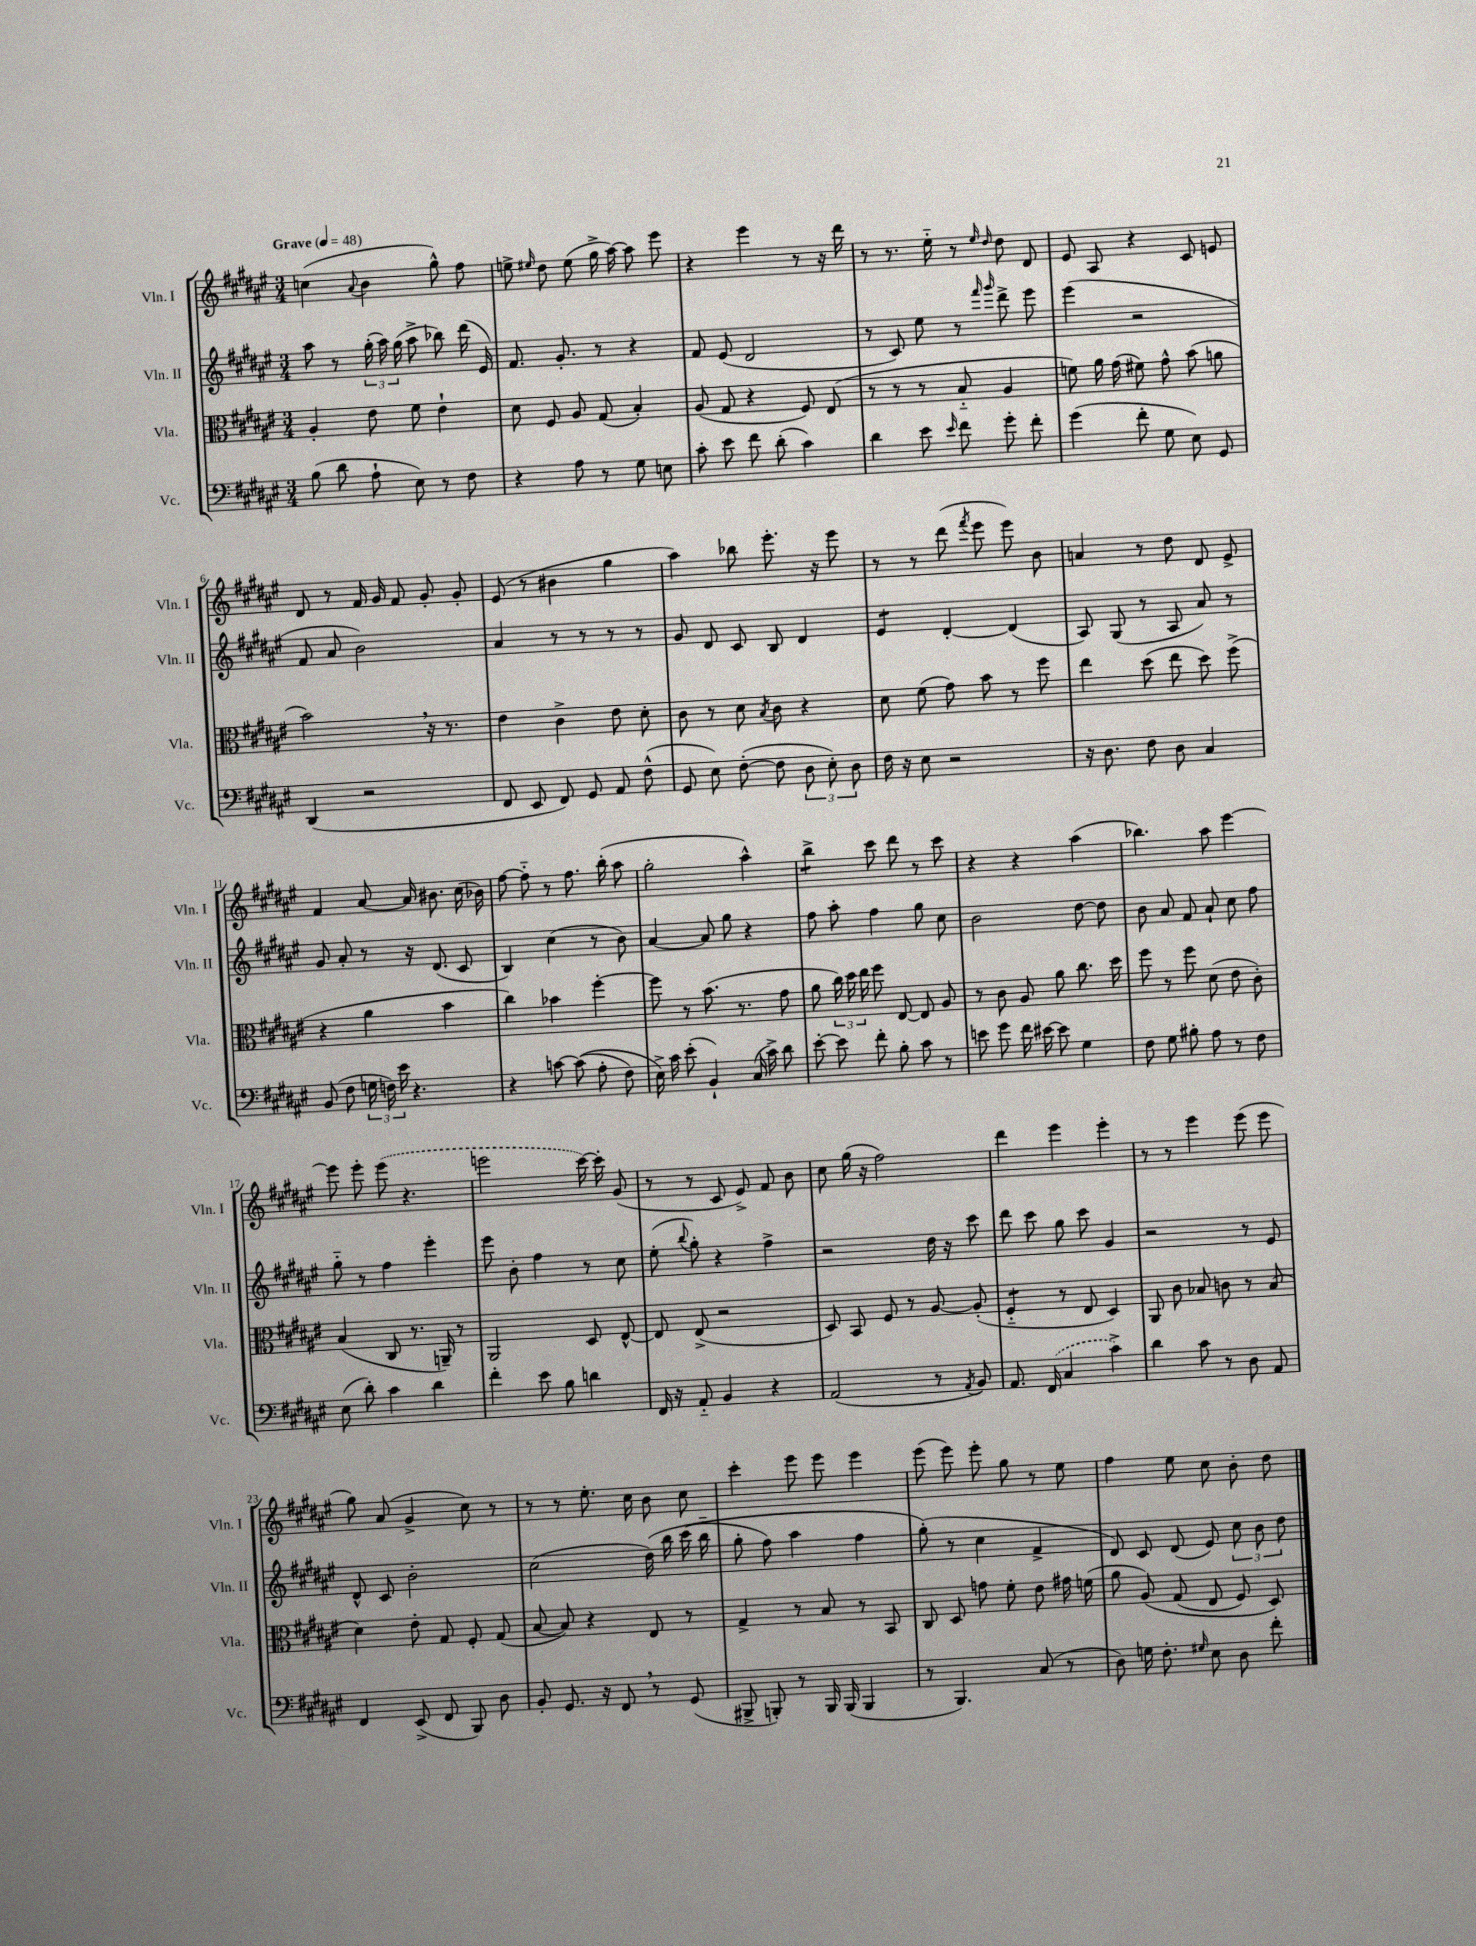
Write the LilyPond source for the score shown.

<<
\new StaffGroup <<
\new Staff = "s0" \with { instrumentName = "Vln. I" shortInstrumentName = "Vln. I" } {
    \clef treble \key fis \major \numericTimeSignature \time 3/4 \tempo "Grave" 4 = 48
    \autoBeamOff c''4( \appoggiatura { ais'8 } b'4 gis''8-^) fis''8 |
    e''8-> \grace { eis''16 } dis''8 eis''8( gis''16-> ais''16~) ais''8 eis'''8 |
    r4 eis'''4 r8 r16 dis'''16 |
    r8 r8. eis''16-_ r8 \grace { eis''16 dis''16 } dis''8 dis'8 |
    eis'8 ais8 r4 cis'8 e'8 |
    dis'8 r8 fis'16 gis'16 fis'8 gis'8-. gis'8-. |
    eis'8( r8 bis'4 gis''4 |
    ais''4) bes''8 eis'''8.-. r16 eis'''8 |
    r8 r8 dis'''8( \acciaccatura { fis'''8 } eis'''8 eis'''8) b'8 |
    a'4 r8 dis''8 dis'8 eis'8-> |
    fis'4 ais'8~ ais'16 bis'8. cis''16( bes'16) |
    fis''8~ fis''8-_ r8 fis''8. b''16-.( ais''8 |
    gis''2-. ais''4-^) |
    b''4:8-> cis'''8 dis'''8 r8 cis'''8 |
    r4 r4 ais''4( |
    bes''4.) ais''8 eis'''4~ |
    eis'''8 eis'''8-. \once \slurDashed eis'''8( r4. |
    e'''2 cis'''16~) cis'''16-. gis'8( |
    r8 r8 cis'8 eis'8->) fis'8 b'8 |
    cis''8 gis''16( r16 fis''2) |
    dis'''4 eis'''4 eis'''4-. |
    r8 r8 eis'''4 eis'''8( eis'''8 |
    gis''8) ais'8( gis'4-> cis''8) r8 |
    r8 r8 eis''8.-. cis''16 b'8 cis''8 |
    cis'''4-. eis'''8 eis'''8 eis'''4 |
    eis'''8( eis'''8) eis'''8-. gis''8 r8 eis''8 |
    fis''4 eis''8 cis''8 b'8-. dis''8 \bar "|." |
}
\new Staff = "s1" \with { instrumentName = "Vln. II" shortInstrumentName = "Vln. II" } {
    \clef treble \key fis \major \numericTimeSignature \time 3/4
    \autoBeamOff ais''8 r8 \tuplet 3/2 { gis''16-.( ais''16) gis''16( } ais''8-> bes''8) dis'''16( eis'16) |
    fis'8. gis'8.-. r8 r4 |
    fis'8 eis'8( dis'2 |
    r8 cis'8) eis''8 r8 \grace { fis'''16 gis'''16 } dis'''8-> eis'''8 |
    eis'''4( r2 |
    fis'8 ais'8 b'2) |
    ais'4 r8 r8 r8 r8 |
    gis'8 dis'8 cis'8 b8 dis'4 |
    eis'4:8 dis'4~-. dis'4( |
    ais8) gis8( r8 ais8 ais'8) r8 |
    gis'8 ais'8-. r8 r16 dis'8.( cis'8 |
    b4) cis''4( r8 b'8) |
    ais'4~ ais'8 gis''8 r4 |
    fis''8 ais''8-. fis''4 gis''8 cis''8 |
    b'2 dis''8~ dis''8 |
    b'8 ais'8 fis'8 ais'8-! cis''8 fis''8 |
    gis''8-_ r8 fis''4 eis'''4-. |
    eis'''8 b'8-. fis''4 r8 cis''8 |
    eis''8-.( \appoggiatura { b''8 } gis''8-.) r4 fis''4-> |
    r2 dis''16 r16 cis'''8 |
    dis'''8 cis'''8 gis''8 cis'''8 gis'4 |
    r2 r8 eis'8 |
    dis'8-^ cis'8 b'2-. |
    cis''2( dis''16)\( b''16 cis'''16( b''16-_ |
    gis''8-. fis''8) ais''4 fis''4 |
    gis''8-.(\) r8 cis''4 fis'4-> |
    dis'8) cis'8 dis'8( eis'8) \tuplet 3/2 { cis''8 b'8 dis''8 } \bar "|." |
}
\new Staff = "s2" \with { instrumentName = "Vla." shortInstrumentName = "Vla." } {
    \clef alto \key fis \major \numericTimeSignature \time 3/4
    \autoBeamOff ais4-. eis'8 fis'8 eis'4-! |
    dis'8 fis8 ais8 gis8( b4-.) |
    ais8( gis8 r4 fis8) eis8( |
    r8 r8 r8 b8-_ ais4 |
    f'8) ais'16 gis'16( fis'8) gis'8-^ b'8( a'8 |
    b'2) \breathe r16 r8. |
    eis'4 cis'4-> eis'8 dis'8-. |
    cis'8 r8 dis'8 \acciaccatura { b8 } cis'8 r4 |
    dis'8 fis'8( gis'8) b'8 r8 fis''8 |
    eis''4 dis''8( eis''8 dis''8) fis''8->( |
    r4 ais'4 b'4 |
    cis''4) bes'4 fis''4~-. |
    fis''8 r8 b'8.( r8. gis'8 |
    ais'8 \tuplet 3/2 { cis''16) dis''16 eis''16 } fis''8 eis8~ eis8 ais8 |
    r8 cis'8 ais8 ais'8 cis''8. dis''16 |
    fis''8 r8 fis''8 dis'8( eis'8 cis'8-.) |
    b4( cis8 r8. a,16--) r8 |
    ais,2 dis8 eis8~-^ |
    eis8 eis8->( r2 |
    dis8) b,8 fis8 r8 ais8~ ais8-.( |
    fis4:8-_ r8 eis8 dis4) |
    ais,8 cis'8 bes8 c'8 r8 bes8( |
    dis'4) eis'8-. gis8 fis8-. gis8( |
    b8~ b8) r4 eis8 r8 |
    gis4-> r8 b8 r8 b,8 |
    cis8 dis8 g'8 fis'8-. eis'8 gis'16 f'16( |
    ais'8 ais8)\( gis8( eis8 fis8) dis8\) \bar "|." |
}
\new Staff = "s3" \with { instrumentName = "Vc." shortInstrumentName = "Vc." } {
    \clef bass \key fis \major \numericTimeSignature \time 3/4
    \autoBeamOff b8( dis'8 ais8-! eis8) r8 fis8 |
    r4 ais8 r8 gis8 e8 |
    cis'8-. eis'8 fis'8 dis'8-.( cis'4) |
    dis'4 eis'8 \grace { eis'16 } fis'8 gis'8-. fis'8-. |
    gis'4( fis'8-. gis8 eis8) gis,8 |
    dis,4( r2 |
    fis,8 eis,8 fis,8) gis,8 ais,8 fis8-^( |
    gis,8 eis8) fis8~-.( fis8 \tuplet 3/2 { dis8 eis8-.) dis8 } |
    fis16 r16 eis8 r2 |
    r16 dis8. fis8 dis8 cis4 |
    b,8( fis8 \tuplet 3/2 { g16 f16) eis'16 } r4. |
    r4 c'8~ c'8(\( ais8-. fis8) |
    eis16->\) cis'16 eis'8-.( b,4-!) cis16( cis'16->) dis'8 |
    eis'8~-. eis'8 fis'8-. b8-. cis'8 r8 |
    e'8 gis'8 fis'16 eis'16~ eis'8 gis4 |
    fis8 gis8 bis8-. ais8 r8 fis8 |
    eis8( dis'8-.) cis'4 dis'4 |
    fis'4-. eis'8 b8 d'4 |
    fis,16 r16 ais,8-_ b,4 r4 |
    ais,2( r8 \acciaccatura { ais,8 } b,8) |
    ais,8. \once \slurDashed fis,16( cis4 cis'4->) |
    dis'4 cis'8 r8 dis8 ais,8 |
    fis,4 eis,8->( fis,8 b,,8) dis8 |
    b,8-. gis,8. r16 fis,8 \breathe r8 gis,8( |
    bis,,8-> b,,8-.) r8 b,,16 b,,16( b,,4 |
    r8 b,,4.) cis8( r8 |
    dis8) g16 fis8.-. \grace { gis16 } eis8 dis8 fis'8-. \bar "|." |
}
>>
>>
